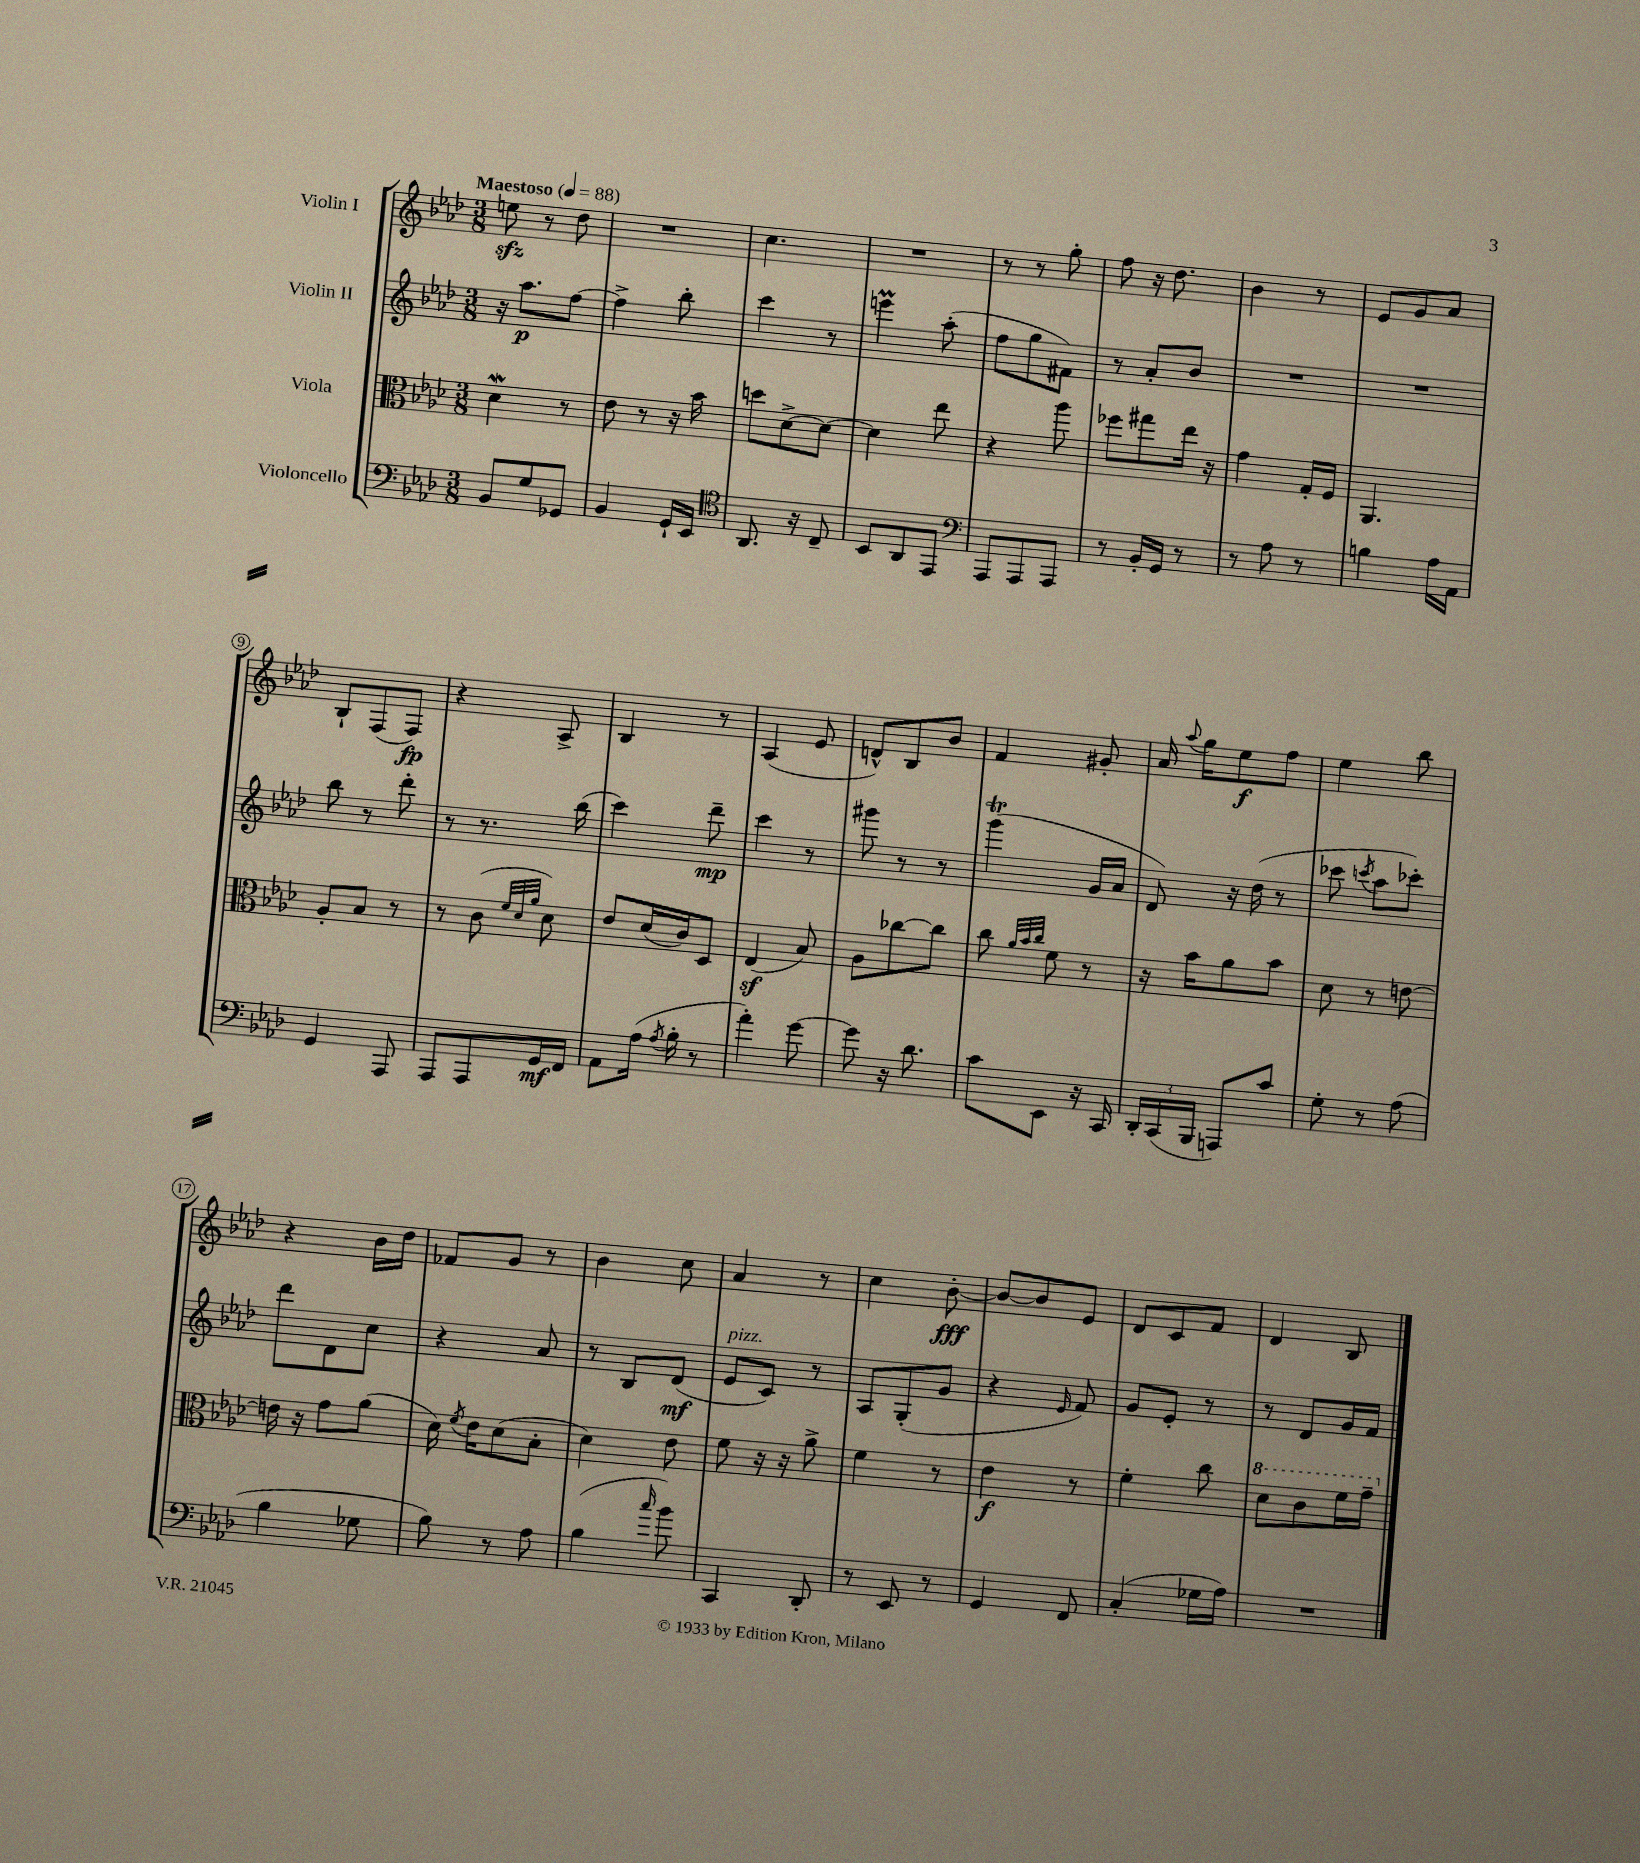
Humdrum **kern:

**kern	**kern	**kern	**kern
*staff4	*staff3	*staff2	*staff1
*clefF4	*clefC3	*clefG2	*clefG2
*k[b-e-a-d-]	*k[b-e-a-d-]	*k[b-e-a-d-]	*k[b-e-a-d-]
*M3/8	*M3/8	*M3/8	*M3/8
*MM88	*MM88	*MM88	*MM88
8BB-/L	4d-\	16r	8ee\
.	.	8.aa-\L	.
8G/	.	.	8r
8GG-/J	8r	[8ff\J	8dd-\
=	=	=	=
4BB-/	8e-\	4ff^\]	4.r
.	8r	.	.
16GG`/LL	16r	8bb-'\	.
16EE-/JJ	16b-\	.	.
=	=	=	=
*clefC4	*	*	*
8.AA-/	8dd\L	4ccc\	4.cc\
.	[8d-^\	.	.
16r	.	.	.
8C~/	8d-\_J	8r	.
=	=	=	=
8BB-/L	4d-\]	4eee\	4.r
8AA-/	.	.	.
8EE-/J	8ee-\	(8aa-'\	.
=	=	=	=
*clefF4	*	*	*
8AAA-/L	4r	8ff\L	8r
8AAA-/	.	8gg\	8r
8AAA-/J	8aa-\	8f#\J)	8gg'\
=	=	=	=
8r	8ff-\L	8r	8ff\
16BB-'/LL	8gg#\	8a-'/L	16r
16GG/JJ	.	.	8.dd-\
8r	16ee-\Jk	8b-/J	.
.	16r	.	.
=	=	=	=
8r	4g\	4.r	4b-\
8A-\	.	.	.
8r	16G'/LL	.	8r
.	16F/JJ	.	.
=	=	=	=
4B\	4.AA-/	4.r	8e-/L
.	.	.	8g/
16A-\LL	.	.	8a-/J
16AA-\JJ	.	.	.
=	=	=	=
4GG/	8A-'/L	8bb-\	8B-`/L
.	8B-/J	8r	(8F/
8AAA-/	8r	8ddd-'\	8F/J)
=	=	=	=
8AAA-/L	8r	8r	4r
8AAA-/	(8c\	8.r	.
.	32qqf/LLL	.	.
.	32qqd-/	.	.
.	32qqa-/JJJ	.	.
16GG/L	8d-\)	.	8A-^/
16FF/JJ	.	(16bb-\	.
=	=	=	=
8AA-\L	8e-/L	4ccc\)	4B-/
(16A-\Jk	(16d-/L	.	.
8qA-/	.	.	.
16B-'\	16c/J)	.	.
8r	8D-/J	8ddd-~\	8r
=	=	=	=
4a-'\)	(4E-/	4ccc\	(4A-/
[8g\	8B-/)	8r	8e-/
=	=	=	=
8g\]	8A-\L	8ggg#\	8d^^/L)
16r	[8cc-\	8r	8B-/
8.d-\	.	.	.
.	8cc-\]J	8r	8b-/J
=	=	=	=
8c\L	8cc\	(4ggg\	4f/
.	32qqa-/LLL	.	.
.	32qqb-/	.	.
.	32qqcc/JJJ	.	.
8EE-\J	8f\	.	.
16r	8r	16g/LL	8g#'/
16CC/	.	16a-/JJ	.
=	=	=	=
24DD-'/LL	16r	8d-/)	16a-/
(24CC/	.	.	.
.	.	.	8qqaa-/
.	16b-\LK	.	16gg\LK
24BBB-/JJ	.	.	.
8AAA/L)	8a-\	16r	8ee-\
.	.	(16dd-\	.
8c/J	8b-\J	8r	8ff\J
=	=	=	=
8G'\	8d-\	8ccc-\	4ee-\
.	.	8qccc/	.
8r	8r	8aa-\L	.
(8A-\	[8e\	8ccc-'\J)	8bb-\
=	=	=	=
4B-\	16e\]	8ddd-\L	4r
.	16r	.	.
.	8g\L	8d-\	.
8G-\	(8a-\J	8cc\J	16b-\LL
.	.	.	16dd-\JJ
=	=	=	=
8B-\)	16d-\)	4r	8f-/L
.	8qf/	.	.
.	16e-\LK	.	.
8r	(8d-\	.	8g/J
8A-\	8B-'\J	8a-/	8r
=	=	=	=
(4B-\	4d-\)	8r	4b-\
.	.	8B-/L	.
16qqcc/	.	.	.
8b-\)	8e-\	(8d-/J	8cc\
=	=	=	=
4CC/	8f\	8e-/L	4a-/
.	16r	8c/J)	.
.	16r	.	.
8DD-'/	8a-^\	8r	8r
=	=	=	=
8r	4f\	8A-/L	4cc\
8EE-/	.	(8G'/	.
8r	8r	8g/J	[8b-'\
=	=	=	=
4GG/	4e-\	4r	8b-/_L
.	.	.	8b-/]
.	.	16qqe-/	.
8FF/	8r	8f/)	8e-/J
=	=	=	=
(4C'/	4f'\	8g/L	8d-/L
.	.	8e-'/J	8c/
16G-\LL	8cc\	8r	8f/J
16A-\JJ)	.	.	.
=	=	=	=
4.r	8dd-\L	8r	4d-/
.	8cc\	8d-/L	.
.	16ff\L	16g/L	8B-/
.	16gg~\JJ	16f/JJ	.
==	==	==	==
*-	*-	*-	*-
